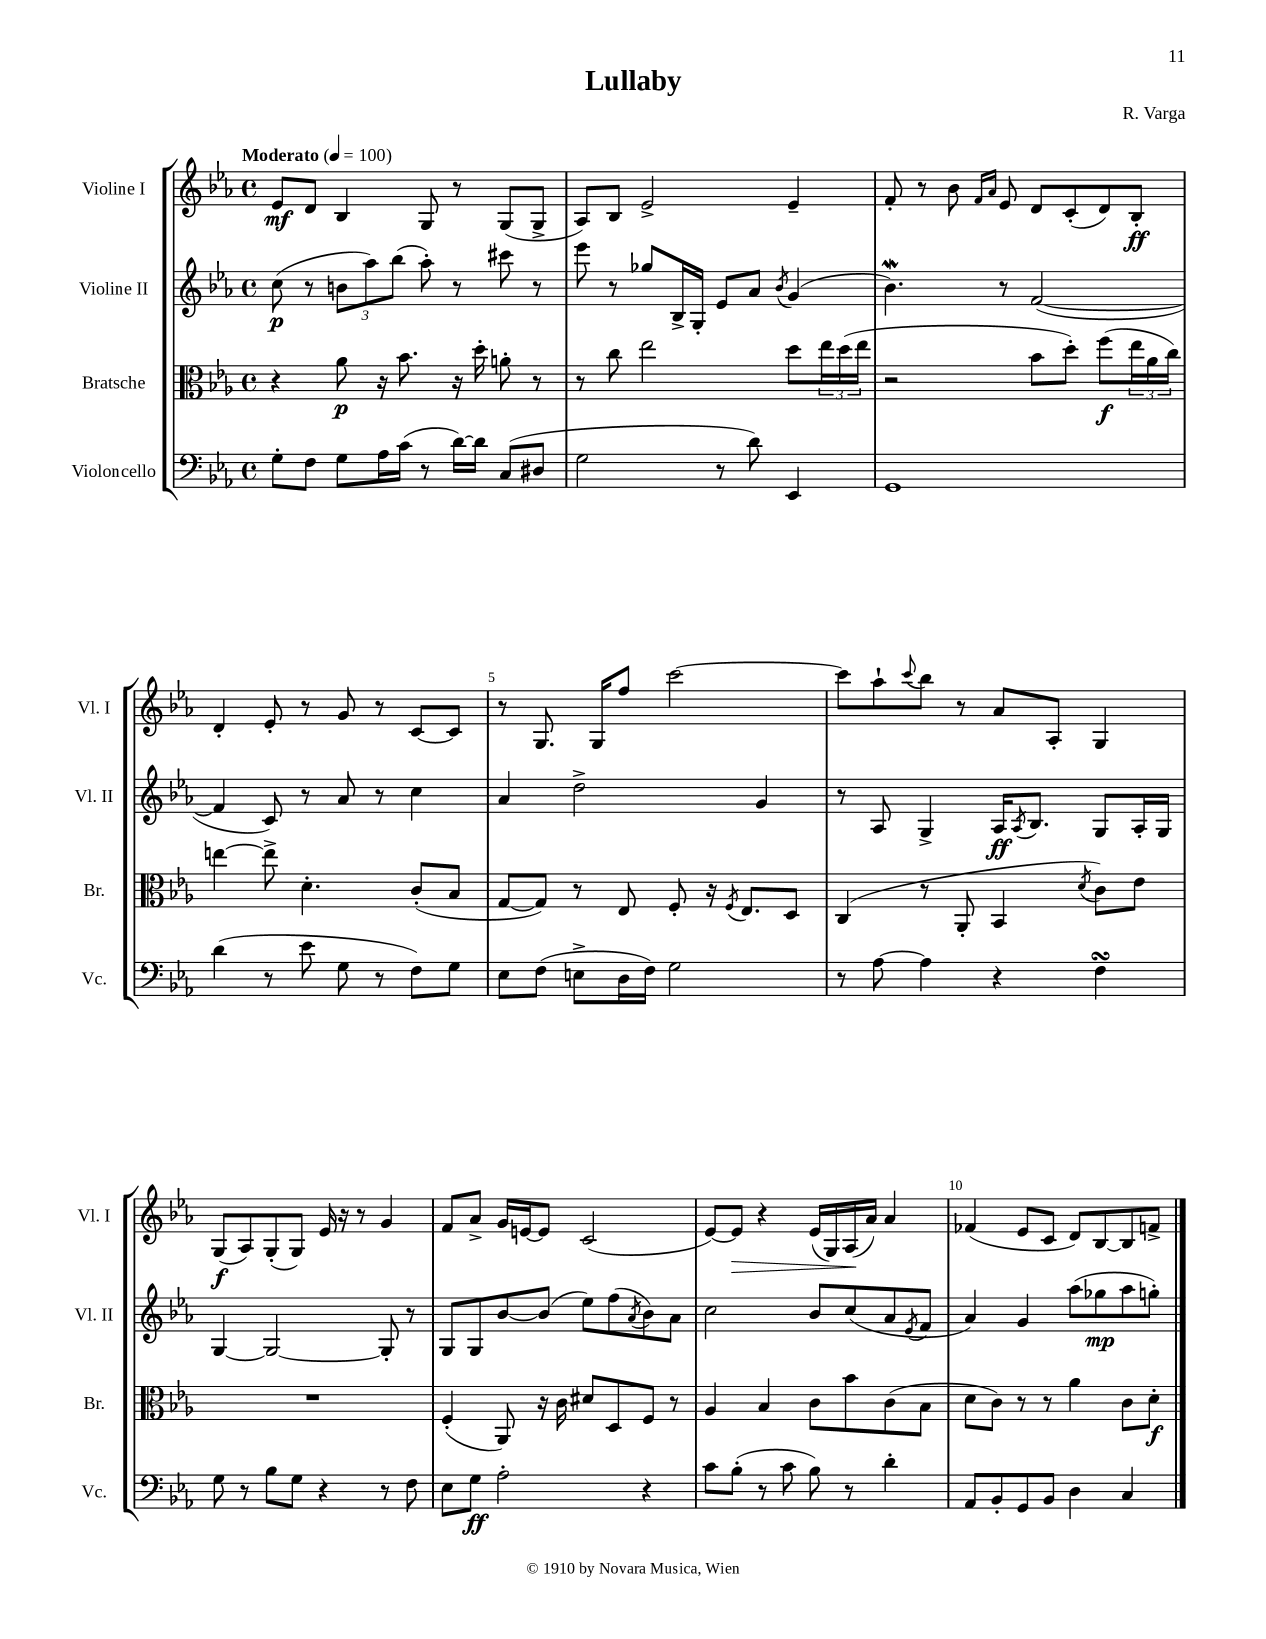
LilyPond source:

\header { title = "Lullaby" composer = "R. Varga" }
<<
\new StaffGroup <<
\new Staff = "s0" \with { instrumentName = "Violine I" shortInstrumentName = "Vl. I" } {
    \clef treble \key ees \major \defaultTimeSignature \time 4/4 \tempo "Moderato" 4 = 100
    ees'8\mf d'8 bes4 g8 r8 g8( g8-> |
    aes8) bes8 ees'2-> ees'4-- |
    f'8-. r8 bes'8 \grace { f'16 aes'16 } ees'8 d'8 c'8-.( d'8) bes8-.\ff |
    d'4-. ees'8-. r8 g'8 r8 c'8~ c'8 |
    r8 g8. g16 f''8 c'''2~ |
    c'''8 aes''8-! \appoggiatura { c'''8 } bes''8 r8 aes'8 aes8-. g4 |
    g8\f( aes8) g8-.( g8) ees'16 r16 r8 g'4 |
    f'8 aes'8-> g'16 e'16~ e'8 c'2( |
    ees'8~) ees'8\> r4 ees'16( g16) aes16\!( aes'16) aes'4 |
    fes'4( ees'8 c'8 d'8) bes8~ bes8 f'8-> \bar "|." |
}
\new Staff = "s1" \with { instrumentName = "Violine II" shortInstrumentName = "Vl. II" } {
    \clef treble \key ees \major \defaultTimeSignature \time 4/4
    c''8\p( r8 \tuplet 3/2 { b'8 aes''8) bes''8( } aes''8-.) r8 cis'''8 r8 |
    ees'''8 r8 ges''8 bes16-> g16-. ees'8 aes'8 \acciaccatura { bes'8 } g'4( |
    bes'4.\mordent) r8 f'2~( |
    f'4 c'8) r8 aes'8 r8 c''4 |
    aes'4 d''2-> g'4 |
    r8 aes8 g4-> aes16\ff \acciaccatura { aes8 } bes8. g8 aes16-. g16 |
    g4~ g2~ g8-. r8 |
    g8 g8 bes'8~ bes'8( ees''8) f''8( \acciaccatura { aes'8 } bes'8) aes'8 |
    c''2 bes'8 c''8( aes'8 \acciaccatura { ees'8 } f'8 |
    aes'4) g'4 aes''8( ges''8\mp aes''8 g''8-.) \bar "|." |
}
\new Staff = "s2" \with { instrumentName = "Bratsche" shortInstrumentName = "Br." } {
    \clef alto \key ees \major \defaultTimeSignature \time 4/4
    r4 aes'8\p r16 bes'8. r16 d''16-. a'8-. r8 |
    r8 c''8 ees''2 d''8 \tuplet 3/2 { ees''16 d''16( ees''16 } |
    r2 bes'8 d''8-.) f''8\f( \tuplet 3/2 { ees''16 aes'16 c''16) } |
    e''4~ e''8-> d'4.-. c'8-.( bes8 |
    g8~ g8) r8 ees8 f8-. r16 \acciaccatura { f8 } ees8. d8 |
    c4( r8 aes,8-. bes,4 \acciaccatura { d'8 } c'8) ees'8 |
    R1 |
    f4-.( aes,8) r16 c'16 dis'8 d8 f8 r8 |
    aes4 bes4 c'8 bes'8 c'8( bes8 |
    d'8 c'8) r8 r8 aes'4 c'8 d'8-.\f \bar "|." |
}
\new Staff = "s3" \with { instrumentName = "Violoncello" shortInstrumentName = "Vc." } {
    \clef bass \key ees \major \defaultTimeSignature \time 4/4
    g8-. f8 g8 aes16 c'16( r8 d'16~) d'16 c8( dis8 |
    g2 r8 d'8) ees,4 |
    g,1 |
    d'4( r8 ees'8 g8 r8 f8) g8 |
    ees8 f8( e8-> d16 f16) g2 |
    r8 aes8~ aes4 r4 f4\turn |
    g8 r8 bes8 g8 r4 r8 f8 |
    ees8 g8\ff aes2-. r4 |
    c'8 bes8-.( r8 c'8 bes8) r8 d'4-. |
    aes,8 bes,8-. g,8 bes,8 d4 c4 \bar "|." |
}
>>
>>
\layout { \context { \Score \override BarNumber.break-visibility = ##(#f #t #t) barNumberVisibility = #(every-nth-bar-number-visible 5) } }
